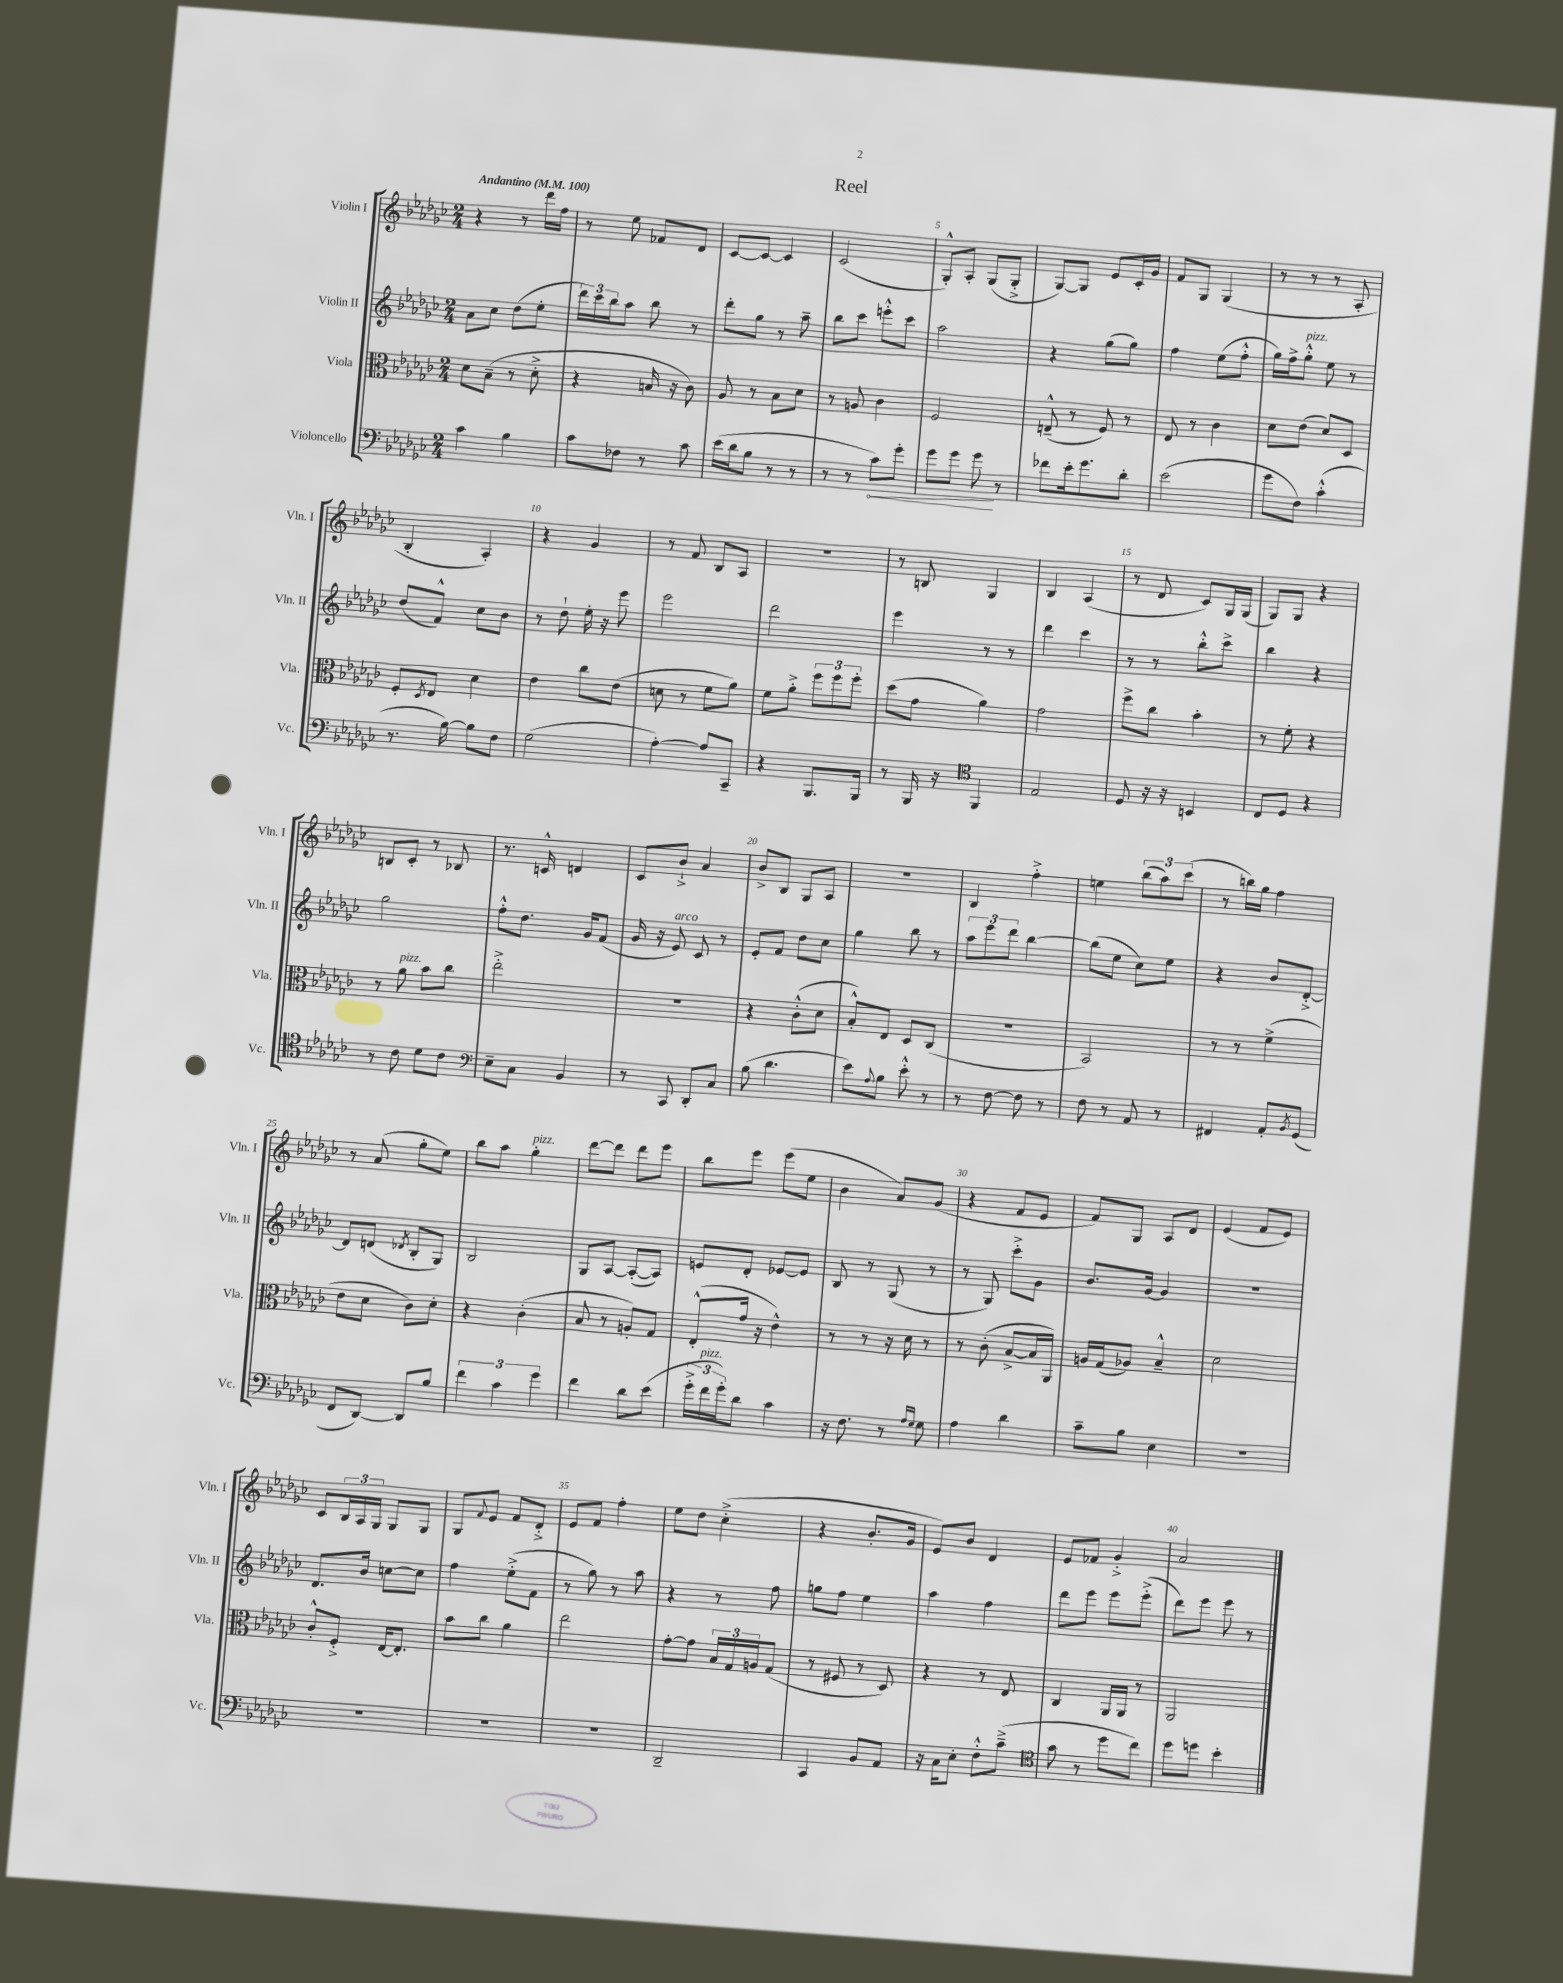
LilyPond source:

\header { title = "Reel" }
<<
\new StaffGroup <<
\new Staff = "s0" \with { instrumentName = "Violin I" shortInstrumentName = "Vln. I" } {
    \clef treble \key ges \major \numericTimeSignature \time 2/4 \tempo "Andantino" 4 = 100
    r4 r8 des'''16 f''16 |
    r8 ees''8 fes'8 des'8 |
    ces'8~ ces'8~ ces'4 |
    ces'2( |
    ges8-.-^) aes8-. ges8( ges8-.-> |
    ges8~) ges8 ees'8 ces'16-. ges'16 |
    f'8 ges8 ges4( |
    r8 r8 r8 aes8-. |
    bes4-. aes4-.) |
    r4 ges'4 |
    r8 f'8 bes8 aes8 |
    r2 |
    r8 b8 ges4 |
    bes4 aes4( |
    r8 des'8 ces'8) ges16 ges16( |
    ges8) ges8 r4 |
    b8 ces'8-. r8 bes8 |
    r8. c'16-^ d'4 |
    ces'8 bes'8-!-> aes'4 |
    bes'8-> bes8 ges8 aes8 |
    r2 |
    bes4 f''4-.-> |
    e''4 \tuplet 3/2 { bes''8( aes''8) ces'''8( } |
    r8 b''16) ges''16 f''4 |
    r8 aes'8( ges''8-. ees''8) |
    bes''8 aes''8 ges''4-.^\markup { \italic "pizz." } |
    des'''8~ des'''8 des'''8 ees'''8 |
    bes''8 ees'''8 ees'''8( ees''8 |
    bes'4 aes'8) ges'8( |
    r4 f'8 ees'8 |
    f'8) ges8 aes8 des'8 |
    ees'4( f'8 ees'8) |
    ces'8 \tuplet 3/2 { bes16 aes16 ges16 } ges8 ges8 |
    ges8 \appoggiatura { f'8 } ees'8 f'8 des'8-.-> |
    ees'8 f'8 f''4-. |
    ees''8 des''8 ces''4-.->( |
    r4 bes'8.-. ges'16 |
    ees'8) bes'8 des'4 |
    ees'8 fes'8 ges'4-.-> |
    aes'2 \bar "|." |
}
\new Staff = "s1" \with { instrumentName = "Violin II" shortInstrumentName = "Vln. II" } {
    \clef treble \key ges \major \numericTimeSignature \time 2/4
    aes'8 ces''8 des''8( ees''8-. |
    \tuplet 3/2 { des'''16) ces'''16 bes''16 } aes''8 bes''8 r8 |
    des'''8-. ges''8 r8 aes''8-- |
    bes''8 ces'''8 e'''8-.-^ ces'''8 |
    aes''2 |
    r4 ges''8( ges''8) |
    f''4 ees''8( f''8-.-^ |
    ges''16) f''16-> ges''8-.-^^\markup { \italic "pizz." } ees''8 r8 |
    des''8( f'8-^) ces''8 bes'8 |
    r8 des''8-! ees''16-. r16 ees'''8 |
    ees'''2 |
    des'''2 |
    ees'''4 r8 r8 |
    des'''4 ces'''4 |
    r8 r8 bes''8-.-^ ces'''8-> |
    bes''4 r4 |
    ges''2 |
    f''8-.-^ des''8. ges'16 f'8( |
    ges'16 r16 ees'8^\markup { \italic "arco" }) ces'8 r8 |
    ees'8-. f'8 des''8 ces''8 |
    ges''4 bes''8 r8 |
    \tuplet 3/2 { aes''8 ees'''8 des'''8 } bes''4~ |
    bes''8( ees''8 ces''8) ees''8 |
    r4 bes'8 des'8~-.-> |
    des'8 d'8( \acciaccatura { des'8 } bes8-. ges8) |
    bes2 |
    ges8 aes8~ aes8~-.( aes8) |
    e'8 des'8-. ees'8~ ees'8 |
    bes8 r8 ges8( r8 |
    r8 ges8) ces'''8-.-> ges'8 |
    bes'8. ges'16~ ges'4 |
    R2 |
    des'8. bes'16 c''8~ c''8 |
    f''4 ees''8-.->( f'8 |
    r8 ges''8) r8 aes''8 |
    r4 r8 f''8 |
    g''8 f''8 ees''4 |
    aes''4 f''4 |
    des'''8 ees'''8 ees'''8 ees'''8-.->( |
    des'''8) ees'''8 ees'''8 r8 \bar "|." |
}
\new Staff = "s2" \with { instrumentName = "Viola" shortInstrumentName = "Vla." } {
    \clef alto \key ges \major \numericTimeSignature \time 2/4
    des'8 bes8--( r8 des'8-.-> |
    r4 b16 r16 ces'8) |
    aes8 r8 bes8 des'8 |
    r8 a8 ces'4 |
    f2 |
    e8---^( r8 f8) r8 |
    ees8 r8 ces'4 |
    des'8 ees'8( des'8) des8 |
    f8-. \acciaccatura { des8 } ees8 des'4 |
    ees'4 ces''8 ees'8( |
    d'8 r8 f'8 aes'8) |
    f'8 aes'8-.-> \tuplet 3/2 { f''8 f''8 f''8-. } |
    des''8( ges'8 aes'4) |
    ges'2 |
    f''8-> ces''8 bes'4-. |
    r8 f'8-. r4 |
    r8 aes'8^\markup { \italic "pizz." } bes'8 ces''8 |
    ees''2-.-> |
    r2 |
    r4 ces'8-.-^( des'8 |
    bes8-.-^) ees8 des8 ces8( |
    R2 |
    bes,2) |
    r8 r8 f'4->( |
    ees'8 des'8 ces'8) des'8-. |
    r4 ces'4-.( |
    bes8 r8 a8-.) ges8 |
    ees8-.-^( ges'16 r16 ees'4-^) |
    r8 r8 r16 des'16 r8 |
    r8 ces'8-.( bes8~-> bes16 aes,16) |
    a16 ges16( aes8) bes4---^ |
    des'2 |
    ces'8-.-^ f8-.-> ees16~ ees8.-. |
    bes'8 ces''8 aes'4 |
    ees''2 |
    ges'8~-. ges'8 \tuplet 3/2 { bes16 ges16 a16 } ges8( |
    r8 fis8 r8 des8) |
    r4 r8 ees8 |
    ces4 aes,16 aes,16 r8 |
    aes,2 \bar "|." |
}
\new Staff = "s3" \with { instrumentName = "Violoncello" shortInstrumentName = "Vc." } {
    \clef bass \key ges \major \numericTimeSignature \time 2/4
    ces'4 bes4 |
    ces'8 fes8 r8 ces'8 |
    ees'16( des'16 bes8 r8 r8 |
    r8 r8 \once \override Hairpin.circled-tip = ##t ces'8\<) ges'8-. |
    ges'8 ges'8 ges'8\! r8 |
    fes'8 ees'16-. ges'8. des'8-. |
    ees'2( |
    ges'8 f8) ces'4-.-^( |
    r8. bes16~) bes8 f8 |
    ges2( |
    aes4~-.) aes8 ces,8-- |
    r4 bes,,8. bes,,16 |
    r8 bes,,16 r16 \clef tenor f,4 |
    ees2 |
    des8 r16 r16 b,4 |
    ces8 des8 r4 |
    r8 ces'8 des'8 ces'8 |
    \clef bass ees8-- ces8 bes,4 |
    r8 ces,8 des,8-. ces8 |
    bes8( des'4. |
    ees'8) \appoggiatura { aes8 } bes8 ees'8-.-^ r8 |
    r8 f8~ f8 r8 |
    f8 r8 aes,8 r8 |
    fis,4 aes,8-. \acciaccatura { bes,8 } ges,8( |
    f,8 des,8~) des,8 bes8 |
    \tuplet 3/2 { f'4 ces'4 ges'4 } |
    f'4 des'8 ees'8( |
    \tuplet 3/2 { ges'16-.-> f'16^\markup { \italic "pizz." } ges'16-.) } des'8 ces'4 |
    r16 f8. r8 \grace { aes16 ges16 } ges8 |
    aes4 des'4 |
    ces'8-- bes8 ees4 |
    R2 |
    R2 |
    R2 |
    R2 |
    des,2-- |
    ces,4 bes,8 aes,8 |
    r16 ces16 ees8-. f8-.-^ ces'8--->( |
    \clef tenor ges'8 r8 des''8 ces''8) |
    des''8 d''8 bes'4-. \bar "|." |
}
>>
>>
\layout { \context { \Score \override BarNumber.break-visibility = ##(#f #t #t) barNumberVisibility = #(every-nth-bar-number-visible 5) } }
